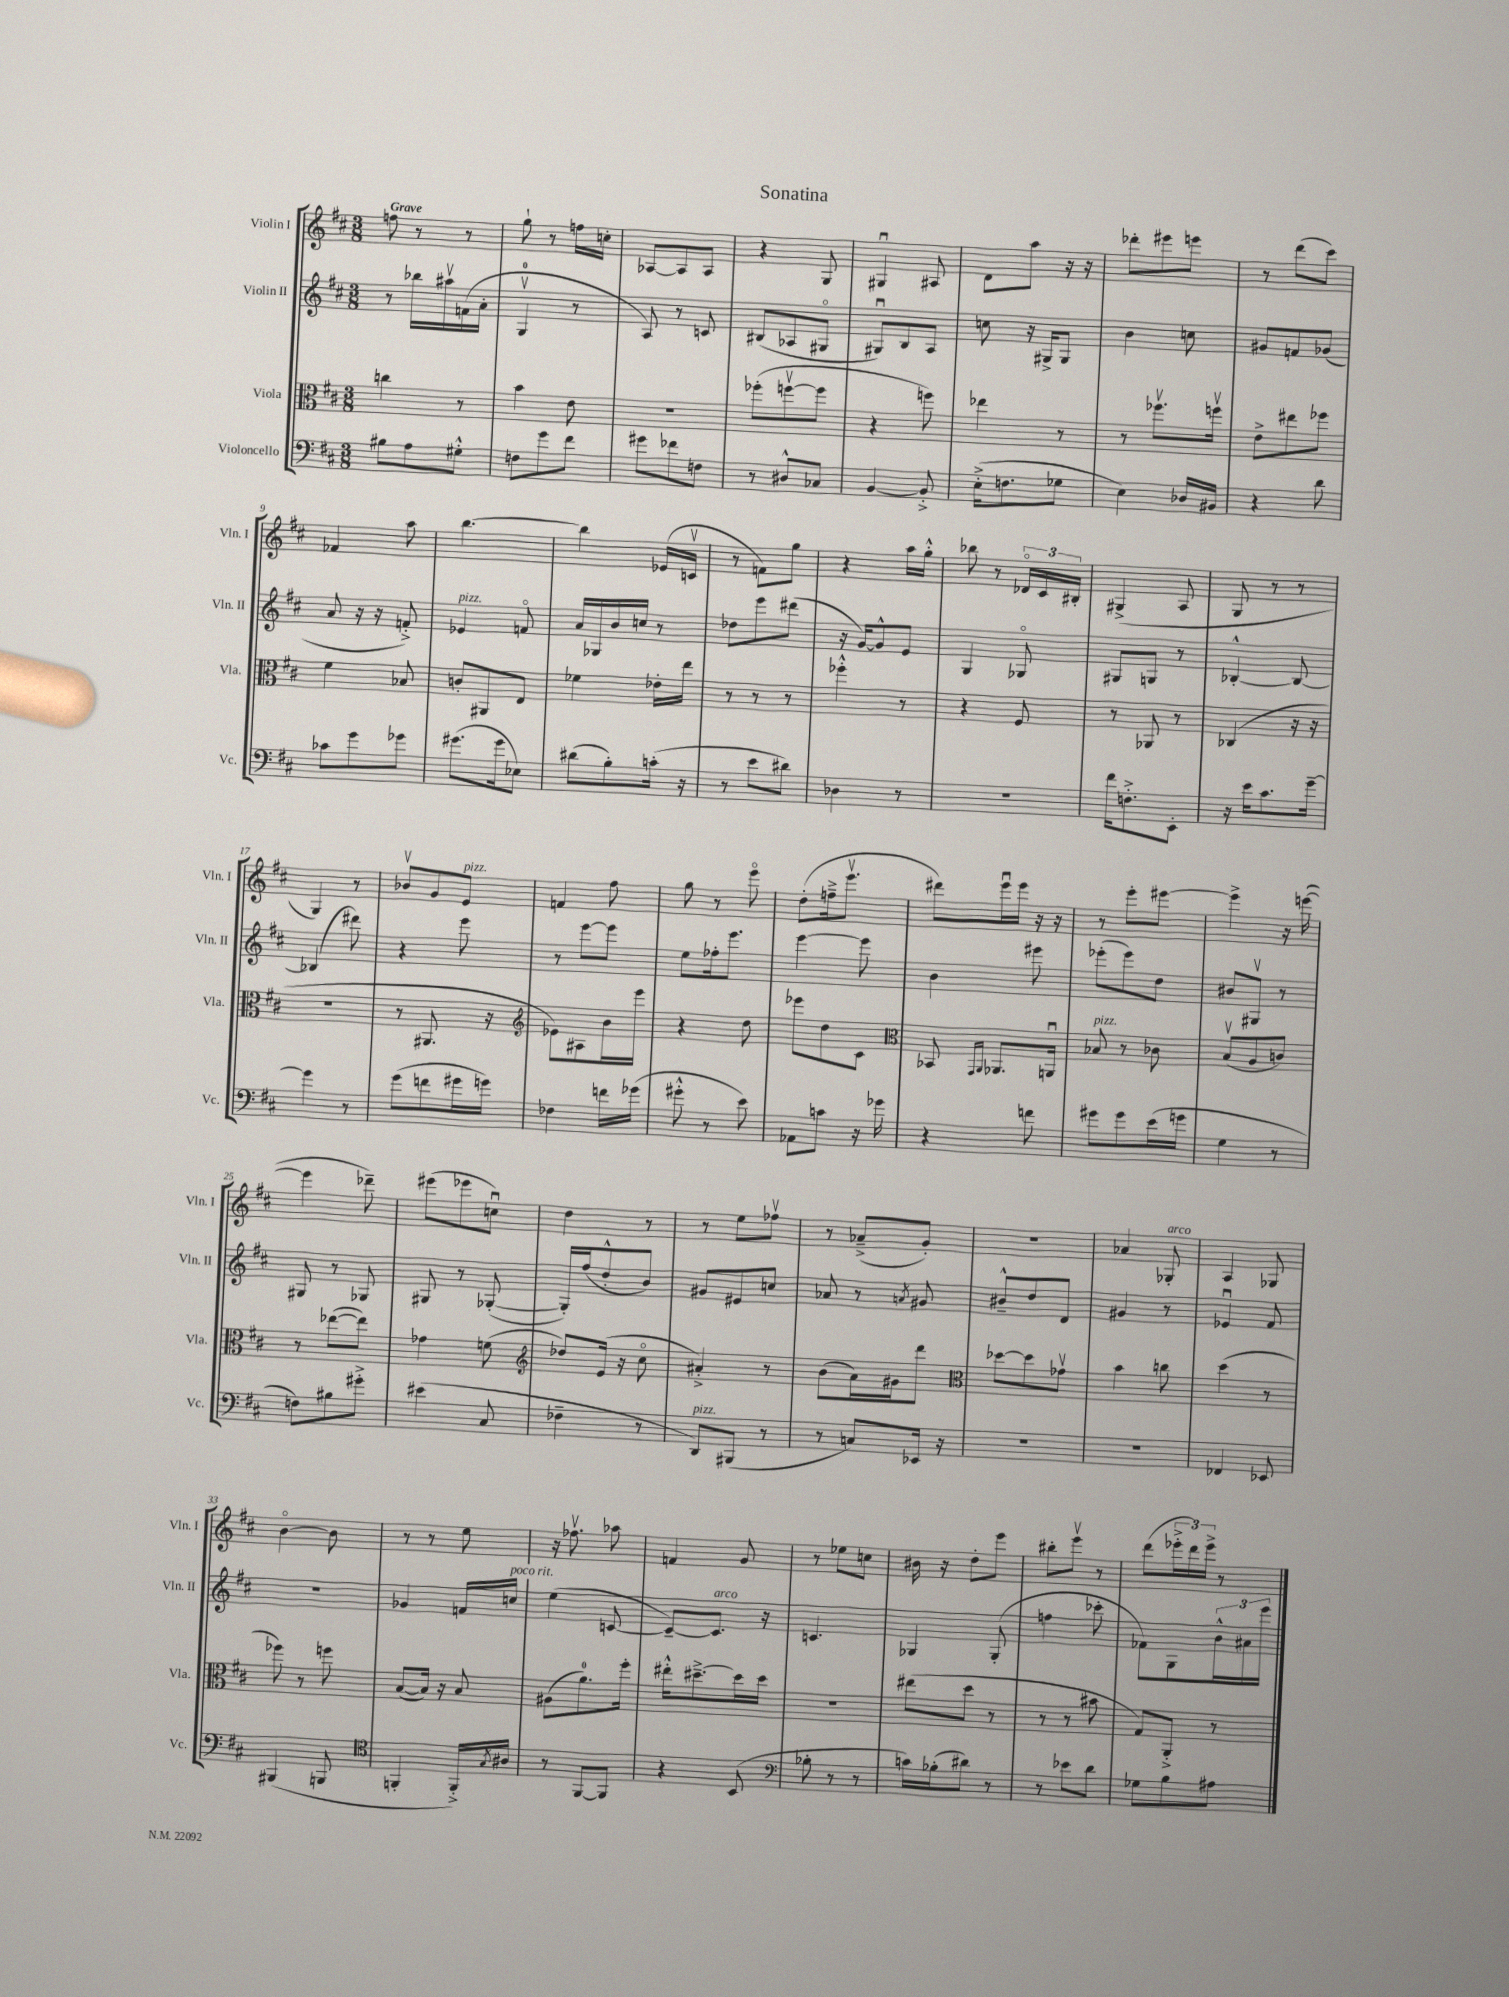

**kern	**kern	**kern	**kern
*staff4	*staff3	*staff2	*staff1
*clefF4	*clefC3	*clefG2	*clefG2
*k[f#c#]	*k[f#c#]	*k[f#c#]	*k[f#c#]
*M3/8	*M3/8	*M3/8	*M3/8
8B#	4cc	8r	8ff
8A	.	16bb-	8r
.	.	16aa#v	.
8G#'^^	8r	(16f	8r
.	.	16a'	.
=	=	=	=
8F	4b	4Gv	8gg`
8g	.	.	8r
8f#	8e	8r	16ff
.	.	.	16cc'
=	=	=	=
8g#	4.r	8A)	[8A-
8f-	.	8r	8A-]
8F	.	8c	8A-
=	=	=	=
8r	(8ff-'	(8B#	4r
8D#^^	[8ffv	8A-	.
8C-	8ff]	8G#o	8G
=	=	=	=
[4BB	4r	8G#u)	4G#u
.	.	8B	.
8BB'^]	8ff)	8A	8A#
=	=	=	=
(16E'^	4ee-	8cc	8d
8.F	.	.	.
.	.	16r	8aa
.	.	16G#^	.
8G-	8r	8G#	16r
.	.	.	16r
=	=	=	=
4E)	8r	4b	8ddd-'
.	8.ff-v	.	8eee#
16D-	.	8cc	8eee
16BB#	16ffv	.	.
=	=	=	=
4r	8e^	8g#	8r
.	8ee#	8f	(8ddd
8d	8ff-	(8g-	8ccc#)
=	=	=	=
8c-	4f#	8a	4f-
8g	.	16r	.
.	.	16r	.
8g-	8B-	8f'^)	8aa
=	=	=	=
(8.g#	8c'	4e-	[4.bb
.	8AA#	.	.
16g#	.	.	.
8E-)	8E	8fo	.
=	=	=	=
(8d#	4f-	16a	4bb]
.	.	16G-	.
8B')	.	16b	.
.	.	16cc	.
(16c'	16e-'	8r	(16e-
16r	16ee	.	16cv
=	=	=	=
8r	8r	8dd-	8r
8e	8r	8eee	8f)
8d#)	8r	(8ddd#	8gg
=	=	=	=
4D-	4ff-'^^	16r	4r
.	.	[16g)	.
.	.	8g^^]	.
8r	8r	8e	16aa
.	.	.	16gg'^^
=	=	=	=
4.r	4r	4G	8bb-
.	.	.	8r
.	8F#	8G-o	24d-o
.	.	.	24c#
.	.	.	24B#'
=	=	=	=
16f#	8r	8G#	(4G#^
8.F'^	.	.	.
.	8AA-	8G	.
8EE'	8r	8r	8A
=	=	=	=
16r	(4C-	[4B-'^^	8G
16e	.	.	.
8.c#	.	.	8r
.	16r	8B-_	8r
[16g~	16r	.	.
=	=	=	=
4g]	4.r	(4B-]	4G)
8r	.	8ddd#)	8r
=	=	=	=
(8g	8r	4r	8b-v
8f	8.AA#	.	8g
16g#	.	8eee	8e
16g)	16r	.	.
=	=	=	=
*	*clefG2	*	*
4F-	8e-)	8r	4f
.	8A#	[8eee	.
16f	16b	8eee]	8ff#
(16g-	16eee	.	.
=	=	=	=
8g#'^^	4r	8ee	8gg
8r	.	16ff-'	8r
.	.	8.eee	.
8e)	8dd	.	8eeeo
=	=	=	=
8AA-	8eee-	[4eee	(8dd'
8c	8dd	.	16ff~^
.	.	.	8.eeev
16r	8c#	8eee]	.
16g-	.	.	.
=	=	=	=
*	*clefC3	*	*
4r	8BB-	4b	8ddd#)
.	16qqGG	.	.
.	16qqAA	.	.
.	8.AA-	.	16eeeu
.	.	.	16eee
8f	.	8eee#	16r
.	16AAu	.	16r
=	=	=	=
8g#	8B-	(8eee-'	8r
8g#	8r	8eee-)	8eee'
(16e	8c-	8dd	[8eee#
16g	.	.	.
=	=	=	=
4G	(8Bv	8b#	4eee#^]
.	8A	8G#v	.
8r	8c)	8r	16r
.	.	.	([16eee
=	=	=	=
8F)	8r	8G#	4eee]
8B#	([8ee-	8r	.
8g#'^	8ee-])	8G-	8ddd-~)
=	=	=	=
(4e#	4g-	8G#	(8eee#
.	.	8r	8eee-
8C#	(8f	([8G-'	8ccu)
=	=	=	=
*	*clefG2	*	*
4F-~	8dd-)	16G-'])	4dd
.	.	(16ff#	.
.	(16e	8dd'^^	.
.	16r	.	.
8r	8cc#o	8b)	8r
=	=	=	=
8DD)	4a#'^)	8g#	8r
(8BBB#	.	8e#	8ee
8r	8r	8cc	8ff-v
=	=	=	=
8r	(8b	8a-	8r
8C)	16a)	8r	(8a-~^
.	16g#	.	.
.	.	8qa	.
16EE-	8ddd	8g#	8g')
16r	.	.	.
=	=	=	=
*	*clefC3	*	*
4.r	[8dd-	8b#~^^	4.r
.	8dd-]	8dd	.
.	8g-v	8d	.
=	=	=	=
4.r	4b	4g#	4a-
.	8cc	8r	8G-'
=	=	=	=
4FF-	(4dd	4e-u	4A
8EE-	8r	8f#	8G-
=	=	=	=
(4BBB#	8ff-)	4.r	[4bo
.	8r	.	.
8BBB	8ff	.	8b]
=	=	=	=
*clefC4	*	*	*
4FF'	([8B	4g-	8r
.	16B])	.	8r
.	16r	.	.
16FF'^)	8B	16f	8ee
8qG	.	.	.
16A#	.	16cc	.
=	=	=	=
8r	(8A#	(4ee	16r
.	.	.	8.ff-v
[8FF#	8.a)	.	.
8FF#]	.	[8c	8aa-
.	16ff#'	.	.
=	=	=	=
4r	16ee#'^^	8c~_)	4f
.	[8.dd#~^	.	.
.	.	8.c]	.
(8BB	16dd#]	.	8g
.	16dd#	16r	.
=	=	=	=
*clefF4	*	*	*
8B-'	4.r	4.c	8r
8r	.	.	8ee-
8r	.	.	8cc
=	=	=	=
16c)	(8ee#	4G-	16b#
(16B-'	.	.	16r
8d#)	8dd	.	8dd'
8r	8r	(8G-'	8eee
=	=	=	=
8r	8r	4ff	8bb#'
8e-	8r	.	8eeev
8d	8b#	8ccc-'	8r
=	=	=	=
8G-	8G)	8f-)	(8ddd
8B	8AA'^	8G	24eee-'^
.	.	.	24ddd)
.	.	.	24eee-^
8A#	8r	24b^^	8r
.	.	24a#	.
.	.	24eee	.
==	==	==	==
*-	*-	*-	*-
